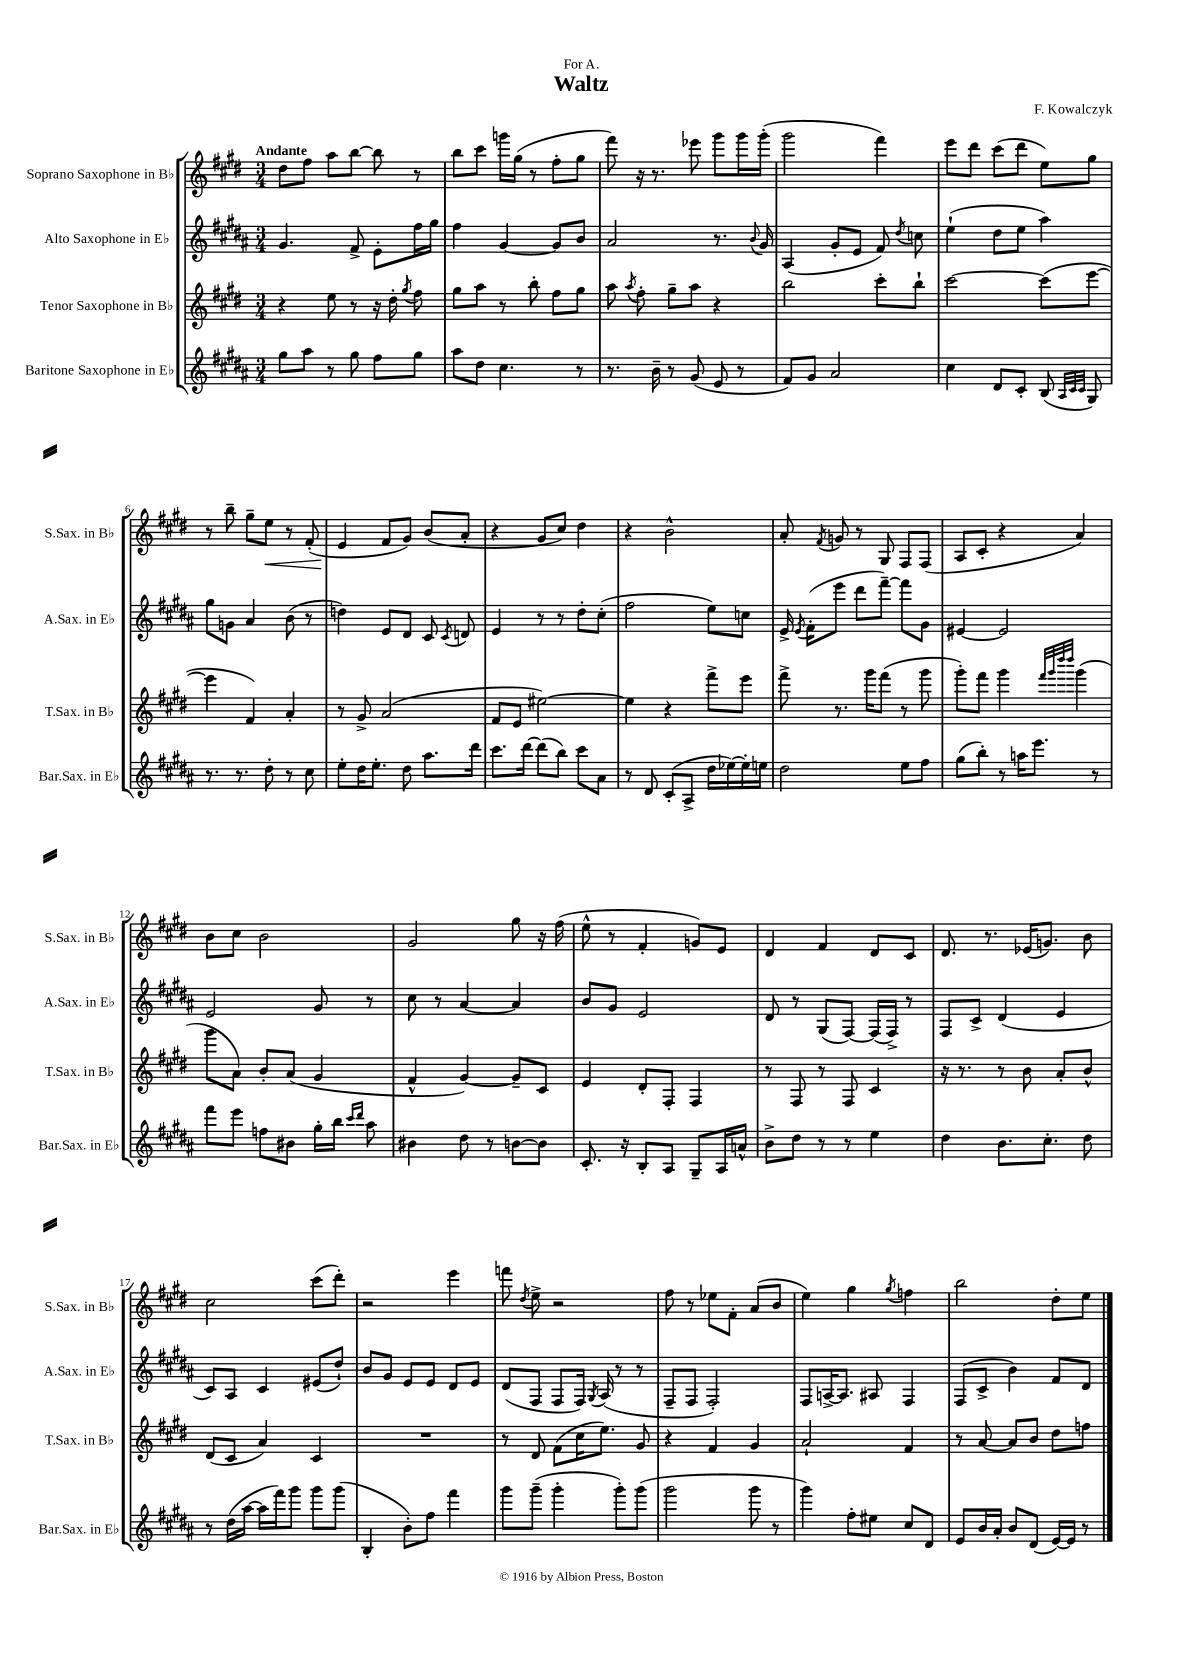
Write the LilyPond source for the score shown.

\header { title = "Waltz" composer = "F. Kowalczyk" dedication = "For A." }
<<
\new StaffGroup <<
\new Staff = "s0" \with { instrumentName = "Soprano Saxophone in Bb" shortInstrumentName = "S.Sax. in Bb" } {
    \clef treble \key e \major \numericTimeSignature \time 3/4 \tempo "Andante"
    \autoBeamOff dis''8[ fis''8] a''8[ b''8]~ b''8 r8 |
    b''8[ cis'''8] g'''16[ gis''16]( r8 fis''8[-. gis''8] |
    fis'''8) r16 r8. ees'''8 gis'''8[ gis'''16 gis'''16]-.( |
    gis'''2 fis'''4) |
    e'''8[ dis'''8] cis'''8[( dis'''8] e''8[) gis''8] |
    r8 b''8-- gis''8[-- e''8]\< r8 fis'8-.( |
    e'4\! fis'8[ gis'8]) b'8[( a'8]-. |
    r4 gis'8[ cis''8]) dis''4 |
    r4 b'2-^ |
    a'8-. \acciaccatura { fis'8 } g'8 r8 gis8 fis8[ fis8]( |
    a8[ cis'8]-. r4 a'4) |
    b'8[ cis''8] b'2 |
    gis'2 gis''8 r16 fis''16( |
    e''8-^ r8 fis'4-. g'8[) e'8] |
    dis'4 fis'4 dis'8[ cis'8] |
    dis'8. r8. ees'16[( g'8.]) b'8 |
    cis''2 cis'''8[( dis'''8]-.) |
    r2 e'''4 |
    f'''8 \acciaccatura { dis''8 } e''8-> r2 |
    fis''8 r8 ees''8[ fis'8]-. a'8[( b'8] |
    e''4) gis''4 \acciaccatura { gis''8 } f''4 |
    b''2 dis''8[-. e''8] \bar "|." |
}
\new Staff = "s1" \with { instrumentName = "Alto Saxophone in Eb" shortInstrumentName = "A.Sax. in Eb" } {
    \clef treble \key b \major \numericTimeSignature \time 3/4
    \autoBeamOff gis'4. fis'8-> e'8[-. fis''16 gis''16] |
    fis''4 gis'4~ gis'8[ b'8] |
    ais'2 r8. \appoggiatura { b'8 } gis'16 |
    ais4( gis'8[-. e'8] fis'8) \acciaccatura { dis''8 } c''8 |
    e''4-!( dis''8[ e''8] ais''4) |
    gis''8[ g'8] ais'4 b'8( r8 |
    d''4) e'8[ dis'8] cis'8 \acciaccatura { cis'8 } d'8 |
    e'4 r8 r8 dis''8[-. cis''8]-.( |
    fis''2 e''8[) c''8] |
    e'16-> \acciaccatura { e'8 } fis'16[-.( e'''8] dis'''8[ fis'''8]~--) fis'''8[ gis'8] |
    eis'4~ eis'2 |
    e'2 gis'8 r8 |
    cis''8 r8 ais'4~ ais'4 |
    b'8[ gis'8] e'2 |
    dis'8 r8 gis8[( fis8]~) fis16[( fis16]->) r8 |
    fis8[ cis'8]-> dis'4( e'4 |
    cis'8[) ais8] cis'4 eis'8[( dis''8]-!) |
    b'8[ gis'8] e'8[ e'8] dis'8[ e'8] |
    dis'8[( fis8] fis8[ fis16]) \acciaccatura { gis8 } ais16( r8 r8 |
    fis8[-- fis8] fis2-.) |
    fis8[ a16~-> a8.] ais8 fis4 |
    fis8[( cis'8]-> b'4) fis'8[ dis'8] \bar "|." |
}
\new Staff = "s2" \with { instrumentName = "Tenor Saxophone in Bb" shortInstrumentName = "T.Sax. in Bb" } {
    \clef treble \key e \major \numericTimeSignature \time 3/4
    \autoBeamOff r4 e''8 r8 r16 dis''16-. \acciaccatura { gis''8 } fis''8 |
    gis''8[ a''8] r8 b''8-. fis''8[ gis''8] |
    a''8 \acciaccatura { a''8 } fis''8-. gis''8[-- a''8] r4 |
    b''2 cis'''8[-. b''8]-! |
    cis'''2~ cis'''8[( e'''8]~ |
    e'''4 fis'4) a'4-. |
    r8 gis'8-> a'2( |
    fis'8[ e'8] eis''2~) |
    eis''4 r4 fis'''8[-> e'''8] |
    fis'''8-> r8. gis'''16[ fis'''8]( r8 gis'''8 |
    gis'''8[-.) fis'''8] gis'''4 \grace { fis'''32[ gis'''32 dis''''32 dis''''32] } gis'''4( |
    gis'''8[ a'8]) b'8[-. a'8]( gis'4 |
    fis'4-^ gis'4~) gis'8[-- cis'8] |
    e'4 dis'8[-. fis8]-. fis4 |
    r8 fis8 r8 fis8 cis'4 |
    r16 r8. r8 b'8 a'8[-. b'8]-^ |
    dis'8[( cis'8] a'4) cis'4 |
    R2. |
    r8 dis'8 fis'8[( cis''16 e''8.]) gis'8 |
    r4 fis'4 gis'4 |
    a'2-! fis'4 |
    r8 a'8~ a'8[ b'8] dis''8[ f''8] \bar "|." |
}
\new Staff = "s3" \with { instrumentName = "Baritone Saxophone in Eb" shortInstrumentName = "Bar.Sax. in Eb" } {
    \clef treble \key b \major \numericTimeSignature \time 3/4
    \autoBeamOff gis''8[ ais''8] r8 gis''8 fis''8[ gis''8] |
    ais''8[ dis''8] cis''4. r8 |
    r8. b'16-- r8 gis'8( e'8 r8 |
    fis'8[) gis'8] ais'2 |
    cis''4 dis'8[ cis'8]-. b8( \grace { ais32[ cis'32 cis'32] } gis8) |
    r8. r8. dis''8-. r8 cis''8 |
    e''8[-. dis''16 e''8.]-. dis''8 ais''8.[ dis'''16] |
    cis'''8.[ dis'''16]~ dis'''8[( b''8]) cis'''8[ ais'8] |
    r8 dis'8 cis'8[-.( ais8]-> dis''16[ ees''16~) ees''16-. e''16] |
    dis''2 e''8[ fis''8] |
    gis''8[( b''8]-.) r8 a''16[ e'''8.] r8 |
    fis'''8[ e'''8] f''8[ bis'8] gis''16[-. b''16] \grace { cis'''16[ dis'''16] } ais''8 |
    bis'4 dis''8 r8 b'8[~ b'8] |
    cis'8.-. r16 b8[-. ais8] gis8[-- ais16 a'16]-^ |
    b'8[-> dis''8] r8 r8 e''4 |
    dis''4 b'8.[ cis''8.]-. dis''8 |
    r8 dis''16[( ais''16]~ ais''16[ fis'''16) gis'''8] gis'''8[ gis'''8]( |
    b4-. b'8[-.) fis''8] fis'''4 |
    gis'''8[ gis'''8]--( gis'''4-. gis'''8[-.) gis'''8]( |
    gis'''2 gis'''8 r8 |
    gis'''4) fis''8[-. eis''8] cis''8[ dis'8] |
    e'8[ b'16 ais'16]-. b'8[ dis'8]( e'16[~) e'16] r8 \bar "|." |
}
>>
>>
